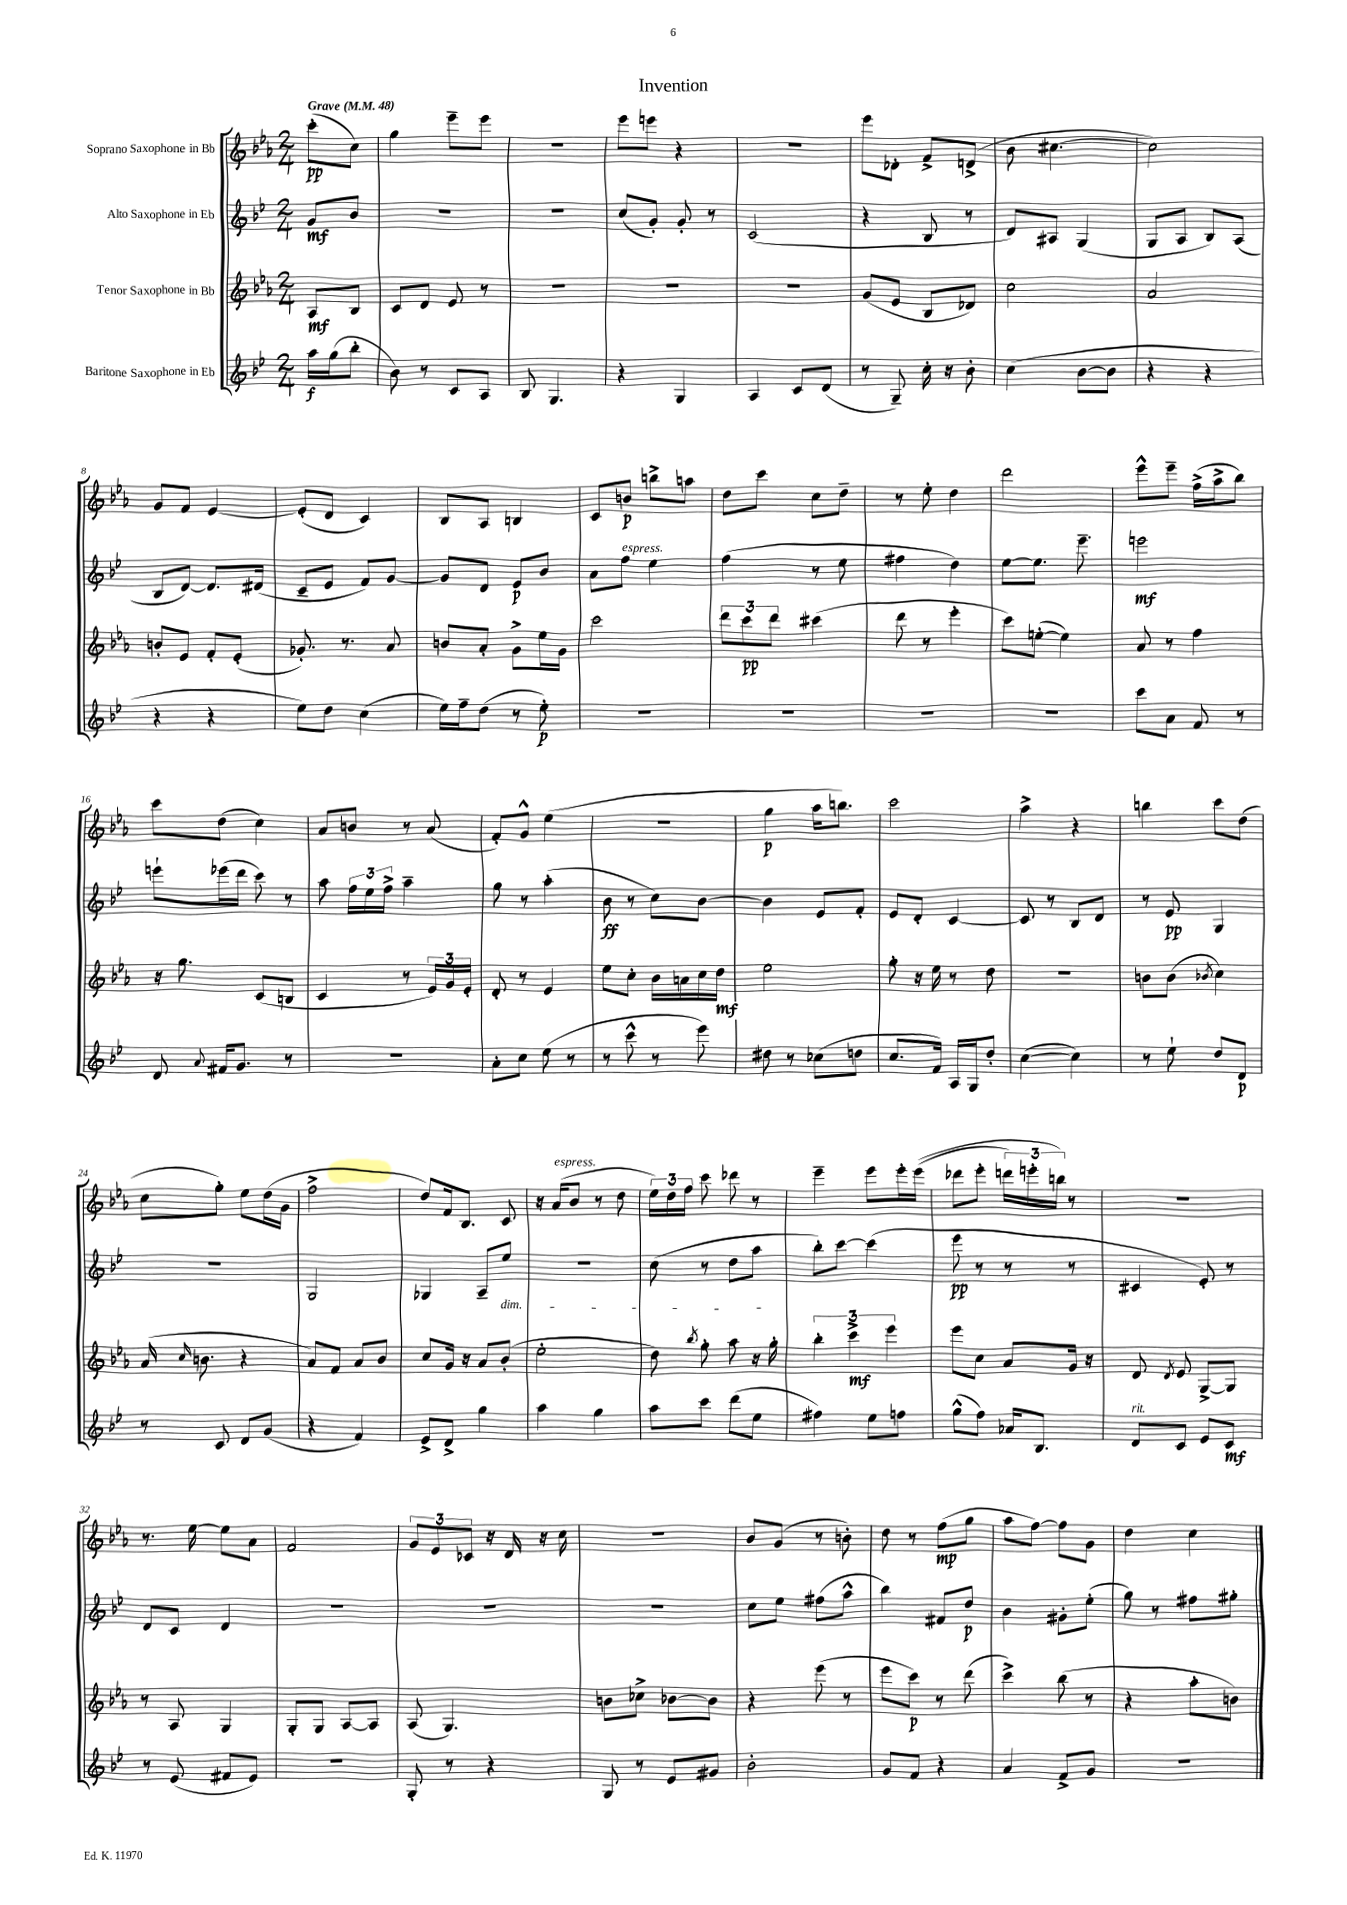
\header { title = "Invention" }
<<
\new StaffGroup <<
\new Staff = "s0" \with { instrumentName = "Soprano Saxophone in Bb" } {
    \clef treble \key ees \major \numericTimeSignature \time 2/4 \partial 4 \tempo "Grave" 4 = 48
    \autoBeamOff c'''8[-.\pp( c''8]) |
    g''4 ees'''8[-- ees'''8] |
    R2 |
    ees'''8[ e'''8] r4 |
    R2 |
    ees'''8[ des'8]-. f'8[-> d'8]->( |
    bes'8 cis''4.~ |
    cis''2) |
    g'8[ f'8] ees'4~ |
    ees'8[-.( d'8] c'4) |
    bes8[ aes8] b4 |
    c'8[ b'8]\p b''8[-> a''8] |
    d''8[ c'''8] c''8[ d''8]-- |
    r8 ees''8-. d''4 |
    d'''2 |
    ees'''8[-^ ees'''8]-- f''16[->( aes''16-> bes''8]) |
    c'''8[ d''8]( c''4) |
    aes'8[ b'8] r8 aes'8( |
    f'8[-.) g'8]-^ ees''4( |
    r2 |
    g''4\p aes''16[ b''8.]) |
    c'''2 |
    aes''4-> r4 |
    b''4 c'''8[ d''8]( |
    c''8[ g''8]-.) ees''8[ d''16( g'16] |
    f''2-> |
    d''8[) f'16 bes8.] c'8 |
    r16 aes'16[^\markup { \italic "espress." }( bes'8] r8 d''8 |
    \tuplet 3/2 { ees''16[) d''16 f''16] } c'''8 des'''8 r8 |
    ees'''4-- ees'''8[ ees'''16-. ees'''16](\( |
    des'''8[ ees'''8]-. \tuplet 3/2 { d'''16[) e'''16-. b''16]\) } r8 |
    R2 |
    r8. ees''16~ ees''8[ aes'8] |
    f'2 |
    \tuplet 3/2 { g'8[ ees'8 ces'8] } r16 d'16 r16 c''16 |
    r2 |
    bes'8[ g'8]( r8 b'8-.) |
    d''8 r8 f''8[\mp( g''8] |
    aes''8[ f''8]~) f''8[ g'8] |
    d''4 c''4 \bar "|." |
}
\new Staff = "s1" \with { instrumentName = "Alto Saxophone in Eb" } {
    \clef treble \key bes \major \numericTimeSignature \time 2/4 \partial 4
    \autoBeamOff g'8[\mf bes'8] |
    R2 |
    R2 |
    c''8[( g'8]-.) g'8-. r8 |
    c'2( |
    r4 bes8 r8 |
    d'8[) ais8] g4( |
    g8[ a8] bes8[) a8]( |
    bes8[ d'8]~) d'8.[ dis'16]( |
    c'8[-- ees'8] f'8[) g'8]~ |
    g'8[ d'8] ees'8[\p bes'8] |
    a'8[ f''8]^\markup { \italic "espress." } ees''4 |
    f''4( r8 ees''8 |
    fis''4 d''4) |
    ees''8[~ ees''8.] ees'''8.-- |
    e'''2\mf |
    e'''8[-! ees'''16( d'''16] c'''8) r8 |
    a''8 \tuplet 3/2 { f''16[ ees''16 f''16]-> } a''4-- |
    g''8 r8 a''4-.( |
    bes'8\ff r8 c''8[) bes'8]~ |
    bes'4 ees'8[ f'8]-. |
    ees'8[ d'8]-. c'4~ |
    c'8 r8 bes8[ d'8] |
    r8 ees'8\pp g4 |
    R2 |
    g2 |
    ges4 a8[-- ees''8]\dim |
    r2 |
    c''8( r8 d''8[ a''8]\! |
    bes''8[-.) c'''8]~ c'''4( |
    ees'''8\pp r8 r8 r8 |
    cis'4 ees'8-.) r8 |
    d'8[ c'8] d'4 |
    R2 |
    R2 |
    R2 |
    c''8[ ees''8] fis''8[( a''8]-^ |
    bes''4) fis'8[ d''8]\p |
    bes'4 gis'8[-. ees''8]-.( |
    g''8) r8 fis''8[ gis''8]-. \bar "|." |
}
\new Staff = "s2" \with { instrumentName = "Tenor Saxophone in Bb" } {
    \clef treble \key ees \major \numericTimeSignature \time 2/4 \partial 4
    \autoBeamOff aes8[\mf bes8] |
    c'8[ d'8] ees'8 r8 |
    r2 |
    R2 |
    r2 |
    g'8[( ees'8] bes8[ des'8]) |
    c''2 |
    aes'2 |
    b'8[-. ees'8] f'8[-. ees'8]-.( |
    ges'8.-.) r8. aes'8 |
    b'8[ aes'8]-. g'8[-> ees''16 g'16] |
    c'''2 |
    \tuplet 3/2 { d'''8[ c'''8\pp d'''8] } cis'''4( |
    d'''8 r8 ees'''4-. |
    c'''8[) e''8]~-.( e''4) |
    aes'8 r8 f''4 |
    r16 g''8. c'8[( b8] |
    c'4 r8 \tuplet 3/2 { ees'16[) g'16 ees'16]-. } |
    d'8-. r8 ees'4 |
    ees''8[ c''8]-. bes'16[ a'16 c''16 d''16]\mf |
    ees''2 |
    g''8-. r16 ees''16 r8 d''8 |
    R2 |
    b'8[ b'8]( \acciaccatura { bes'8 } c''4) |
    aes'16( \grace { c''16 } b'8. r4 |
    aes'8[) f'8] aes'8[ bes'8] |
    c''8[ g'16] r16 aes'8[ bes'8]-.( |
    ees''2-. |
    d''8) \acciaccatura { bes''8 } g''8-. aes''8 r16 g''16-. |
    \tuplet 3/2 { bes''4-. c'''4->\mf ees'''4 } |
    ees'''8[ c''8] aes'8[ g'16] r16 |
    d'8 \acciaccatura { d'8 } ees'8 g8[~-> g8] |
    r8 aes8 g4 |
    g8[-. g8] aes8[~ aes8] |
    aes8( g4.) |
    b'8[ ces''8]-> bes'8[~ bes'8] |
    r4 ees'''8( r8 |
    ees'''8[ c'''8]\p) r8 d'''8( |
    c'''4->) bes''8( r8 |
    r4 aes''8[-. b'8]) \bar "|." |
}
\new Staff = "s3" \with { instrumentName = "Baritone Saxophone in Eb" } {
    \clef treble \key bes \major \numericTimeSignature \time 2/4 \partial 4
    \autoBeamOff a''16[\f g''16( bes''8]-. |
    bes'8) r8 c'8[ a8] |
    bes8 g4. |
    r4 g4 |
    a4 c'8[ d'8]( |
    r8 g8--) c''16-. r16 bes'8-. |
    c''4( bes'8[~ bes'8] |
    r4 r4 |
    r4 r4 |
    ees''8[) d''8] c''4( |
    ees''16[) f''16-- d''8]( r8 ees''8-.\p) |
    R2 |
    R2 |
    R2 |
    R2 |
    c'''8[ a'8] f'8 r8 |
    d'8 \appoggiatura { a'8 } fis'16[ g'8.] r8 |
    R2 |
    a'8[-. c''8] ees''8( r8 |
    r8 c'''8-^ r8 ees'''8) |
    dis''8 r8 ces''8[( d''8] |
    c''8.[ f'16]) a16[ g16 d''8]-. |
    c''4~( c''4) |
    r8 ees''8-! d''8[ d'8]\p |
    r8 c'8 d'8[ g'8]( |
    r4 f'4) |
    ees'8[-> d'8]-> g''4 |
    a''4 g''4 |
    a''8[ c'''8] d'''8[( ees''8] |
    fis''4) ees''8[ f''8] |
    g''8[-^( f''8]) aes'16[ bes8.] |
    d'8[^\markup { \italic "rit." } c'8] ees'8[ c'8]\mf |
    r8 ees'8( fis'8[ ees'8]) |
    r2 |
    g8-. r8 r4 |
    g8 r8 ees'8[ gis'8] |
    bes'2-. |
    g'8[ f'8] r4 |
    a'4 f'8[-> g'8] |
    R2 \bar "|." |
}
>>
>>
